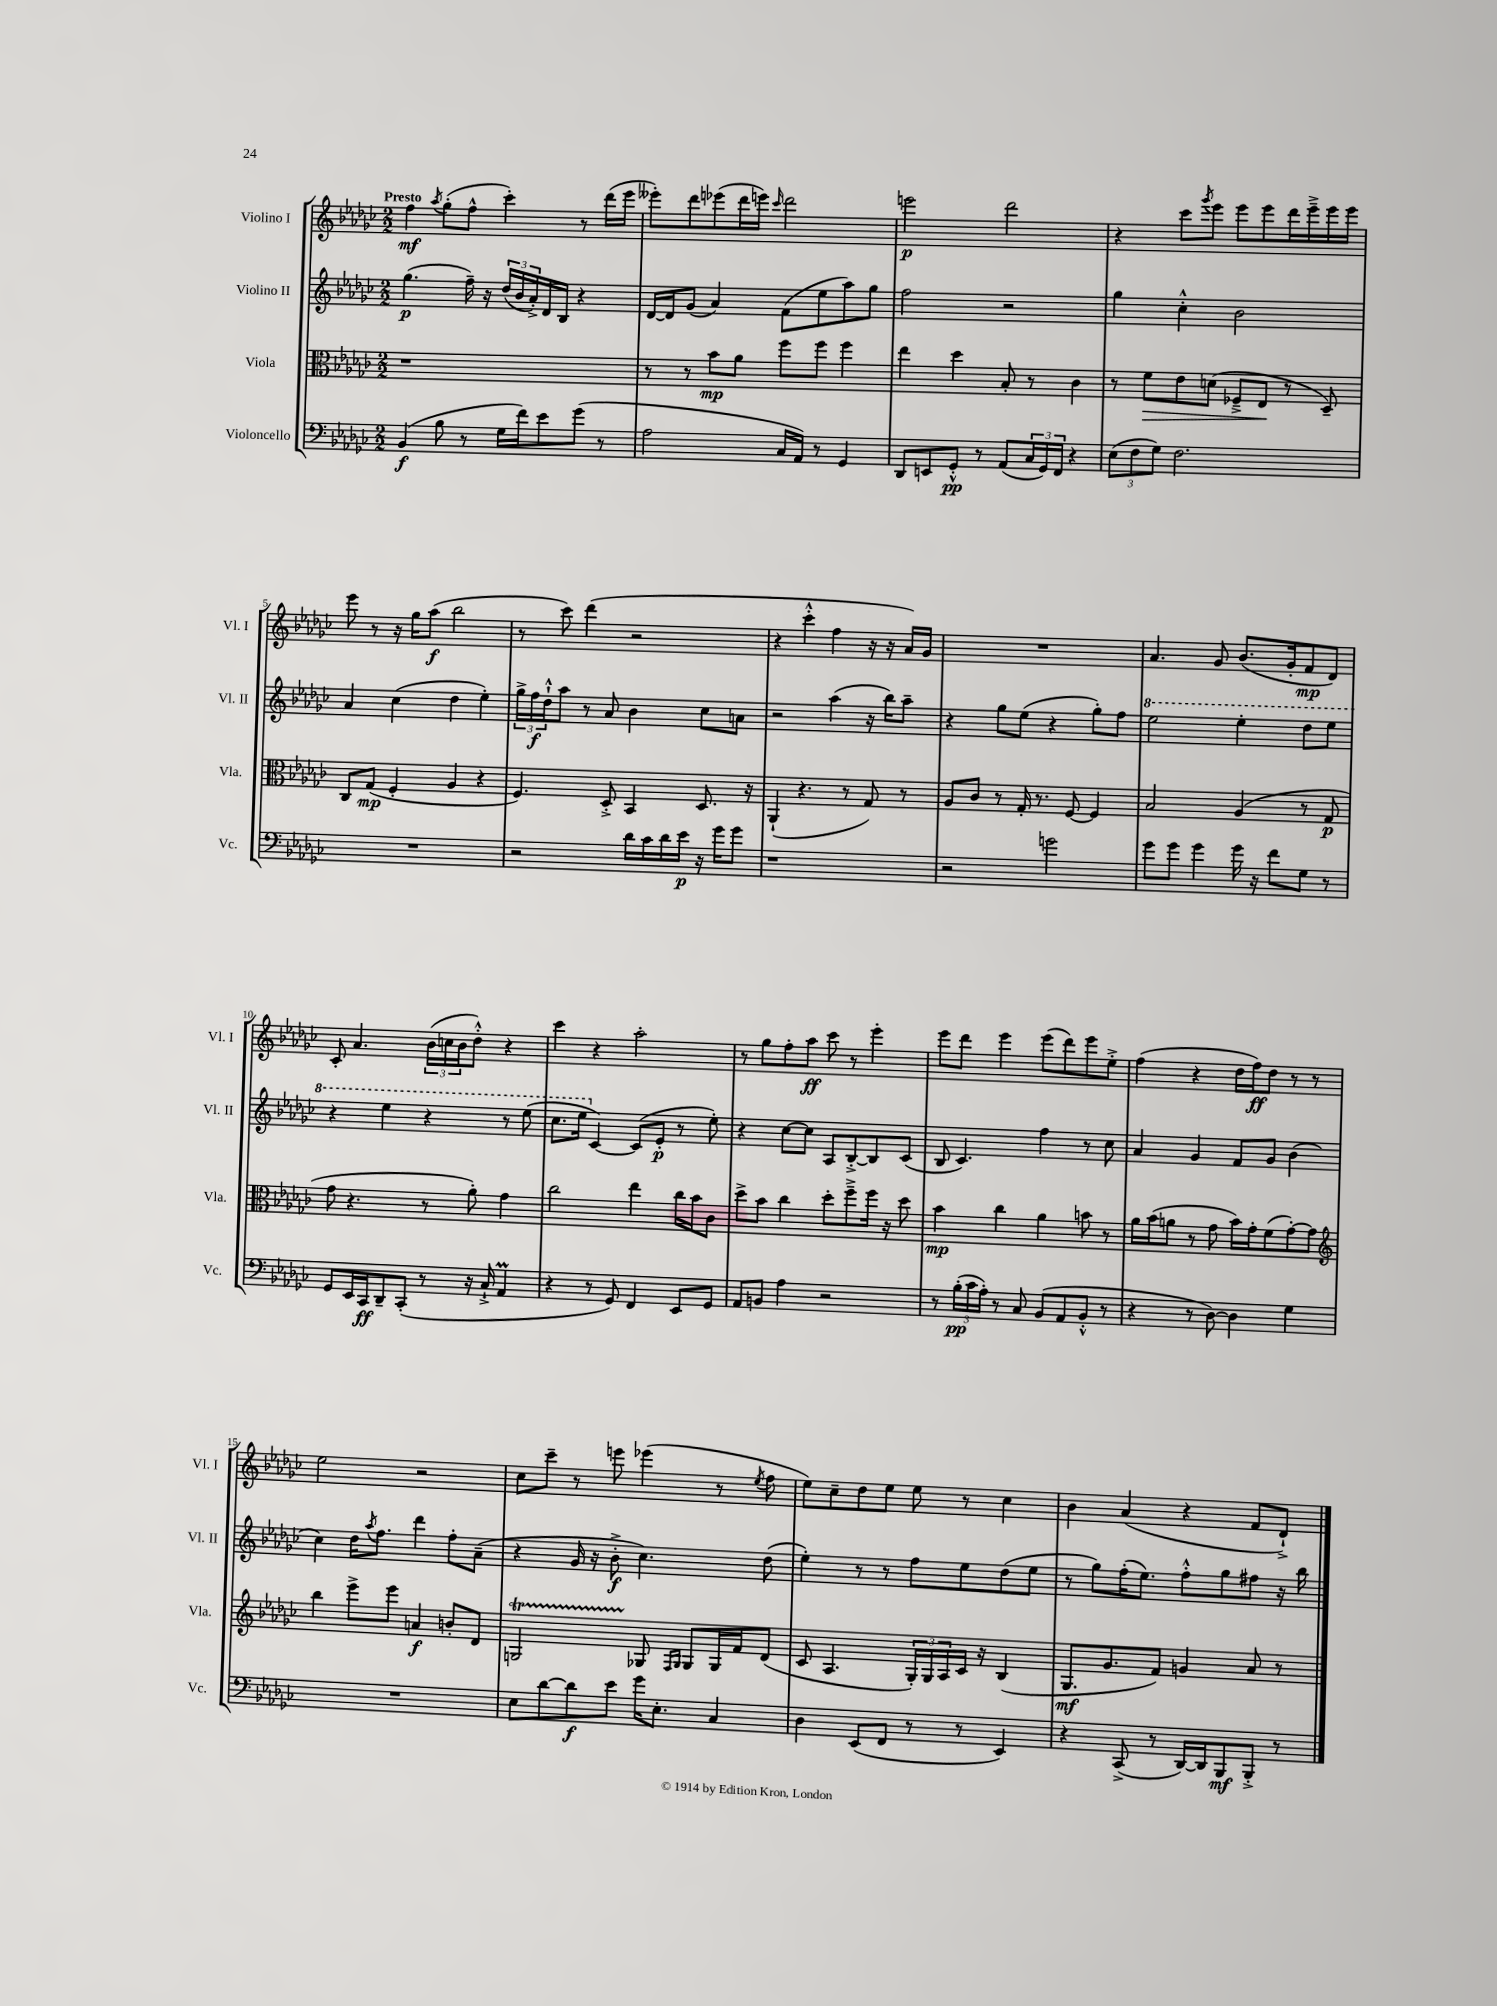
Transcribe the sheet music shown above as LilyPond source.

<<
\new StaffGroup <<
\new Staff = "s0" \with { instrumentName = "Violino I" shortInstrumentName = "Vl. I" } {
    \clef treble \key ges \major \numericTimeSignature \time 2/2 \tempo "Presto"
    f''4\mf \acciaccatura { aes''8 } ges''8-.( f''8-^ ces'''4-.) r8 des'''16( ees'''16 |
    eeses'''8-.) des'''8 ees'''8( des'''16 e'''16) \grace { ces'''16 } des'''2 |
    e'''2\p des'''2 |
    r4 ces'''8 \acciaccatura { ges'''8 } ees'''8 ees'''8 ees'''8 des'''16 ees'''16---> ees'''16 ees'''16 |
    ees'''8 r8 r16 ges''16 aes''8\f( bes''2 |
    r8 ces'''8) des'''4( r2 |
    r4 ces'''4-.-^ f''4 r16 r16 aes'16) ges'16 |
    R1 |
    aes'4. ges'8 bes'8.( ges'16-. f'8\mp des'8) |
    ces'8-. aes'4. \tuplet 3/2 { bes'16( c''16 bes'16 } des''8-.-^) r4 |
    ces'''4 r4 aes''2-. |
    r8 ges''8 f''8-. aes''8\ff ces'''8 r8 ees'''4-. |
    ees'''8 des'''8 ees'''4 ees'''8( des'''8) ees'''8 ees''8-.-> |
    f''4( r4 des''16 f''16\ff) des''8 r8 r8 |
    ees''2 r2 |
    ces''8 ces'''8-- r8 e'''8 ees'''4( r8 \acciaccatura { ees''8 } f''8 |
    ees''8) ces''8-- des''8 ees''8 ees''8 r8 ces''4 |
    bes'4 aes'4( r4 f'8 des'8-!->) \bar "|." |
}
\new Staff = "s1" \with { instrumentName = "Violino II" shortInstrumentName = "Vl. II" } {
    \clef treble \key ges \major \numericTimeSignature \time 2/2
    ges''4.\p( f''16--) r16 \tuplet 3/2 { des''16( bes'16 aes'16-.->) } des'16 bes16 r4 |
    des'16~ des'16 ges'8( aes'4) f'8( ees''8 aes''8) ges''8 |
    f''2 r2 |
    ges''4 ces''4-.-^ bes'2 |
    aes'4 ces''4( des''4 ees''4-.) |
    \tuplet 3/2 { ges''16-> f''16\f des''16-!-^ } aes''8 r8 aes'8 bes'4 ces''8 a'8 |
    r2 aes''4( r16 bes''16) aes''8-- |
    r4 ges''8 ees''8( r4 ges''8-.) f''8 |
    \ottava #1 ees'''2 ees'''4-. des'''8 ees'''8 |
    r4 ees'''4 r4 r8 ees'''8( |
    ces'''8. ees'''16 \ottava #0 ces'4~) ces'8( ees'8-.\p r8 ees''8-.) |
    r4 ces''8~ ces''8 aes8 bes8~-.-> bes8 ces'8( |
    bes8 ces'4.) f''4 r8 ces''8 |
    aes'4 ges'4 f'8 ges'8 bes'4( |
    ces''4) des''16 \acciaccatura { aes''8 } f''8. des'''4 f''8-. aes'8--( |
    r4 ges'16 r16 bes'8-.->\f ces''4.) des''8( |
    ees''4-.) r8 r8 f''8 ees''8 des''8( ees''8 |
    r8 ges''8) f''16-.( ees''8.) f''8-.-^ ges''8 fis''8 r16 bes''16 \bar "|." |
}
\new Staff = "s2" \with { instrumentName = "Viola" shortInstrumentName = "Vla." } {
    \clef alto \key ges \major \numericTimeSignature \time 2/2
    r1 |
    r8 r8 bes'8\mp aes'8 f''8 f''8 f''4 |
    ees''4 des''4 bes8-. r8 ces'4 |
    r8 f'8\> ees'8 d'8( fes8---> ees8\! r8 des8--) |
    ces8 ges8\mp( f4-. aes4 r4 |
    f4.) des8-.-> bes,4 des8. r16 |
    aes,4-!( r4. r8 ges8) r8 |
    aes8 ces'8 r8 ges16-. r8. f8~ f4 |
    bes2 aes4( r8 ges8\p |
    ges'8 r4. r8 aes'8-.) ges'4 |
    ces''2 ees''4 ces''16 bes'16 ces'8 |
    des''8-> bes'8 ces''4 des''8-. f''8---> f''16 r16 des''8 |
    bes'4\mp ces''4 aes'4 b'8 r8 |
    aes'16 bes'16( a'8 r8 ges'8 bes'16) ges'16-. f'8( ges'8~-.) ges'8 |
    \clef treble bes''4 ees'''8-> ees'''8 a'4\f b'8-. des'8 |
    g2\startTrillSpan ges8\stopTrillSpan \grace { f16 ges16 } ges8 ges16 f'16 des'8( |
    ces'8 aes4. \tuplet 3/2 { ges16-.) ges16 aes16 } ces'16 r16 bes4( |
    ges8.\mf ges'8. f'8) g'4 aes'8 r8 \bar "|." |
}
\new Staff = "s3" \with { instrumentName = "Violoncello" shortInstrumentName = "Vc." } {
    \clef bass \key ges \major \numericTimeSignature \time 2/2
    bes,4\f( bes8 r8 ges16 f'16) ees'8 ges'8( r8 |
    aes2 ces16 aes,16) r8 ges,4 |
    des,8 e,8 ges,8-.-^\pp r8 aes,8( \tuplet 3/2 { ces16 ges,16) f,16 } r4 |
    \tuplet 3/2 { ees8( f8 ges8) } f2. |
    R1 |
    r2 des'16 ces'16 des'16 ees'16\p r16 ges'16 ges'8 |
    r1 |
    r2 g'2 |
    ges'8 ges'8 ges'4 ges'16 r16 f'8 ges8 r8 |
    ges,8 ees,16 ces,16\ff des,8-- ces,8-.( r8 r16 ces16-!-> aes,4\prall |
    r4 r8 ges,8) f,4 ees,8 ges,8 |
    aes,8 b,8 aes4 r2 |
    r8 \tuplet 3/2 { bes16-.\pp( ces'16 aes16-.) } r8 ces8 bes,8( aes,8 bes,8-.-^ r8 |
    r4 r8 des8~) des4 ges4 |
    R1 |
    ees8 des'8~ des'8\f ees'8 ges'16 ees8.-. ces4 |
    des4 ees,8( f,8 r8 r8 ees,4) |
    r4 ces,8->( r8 des,16~) des,16 bes,,8\mf bes,,8-.-> r8 \bar "|." |
}
>>
>>
